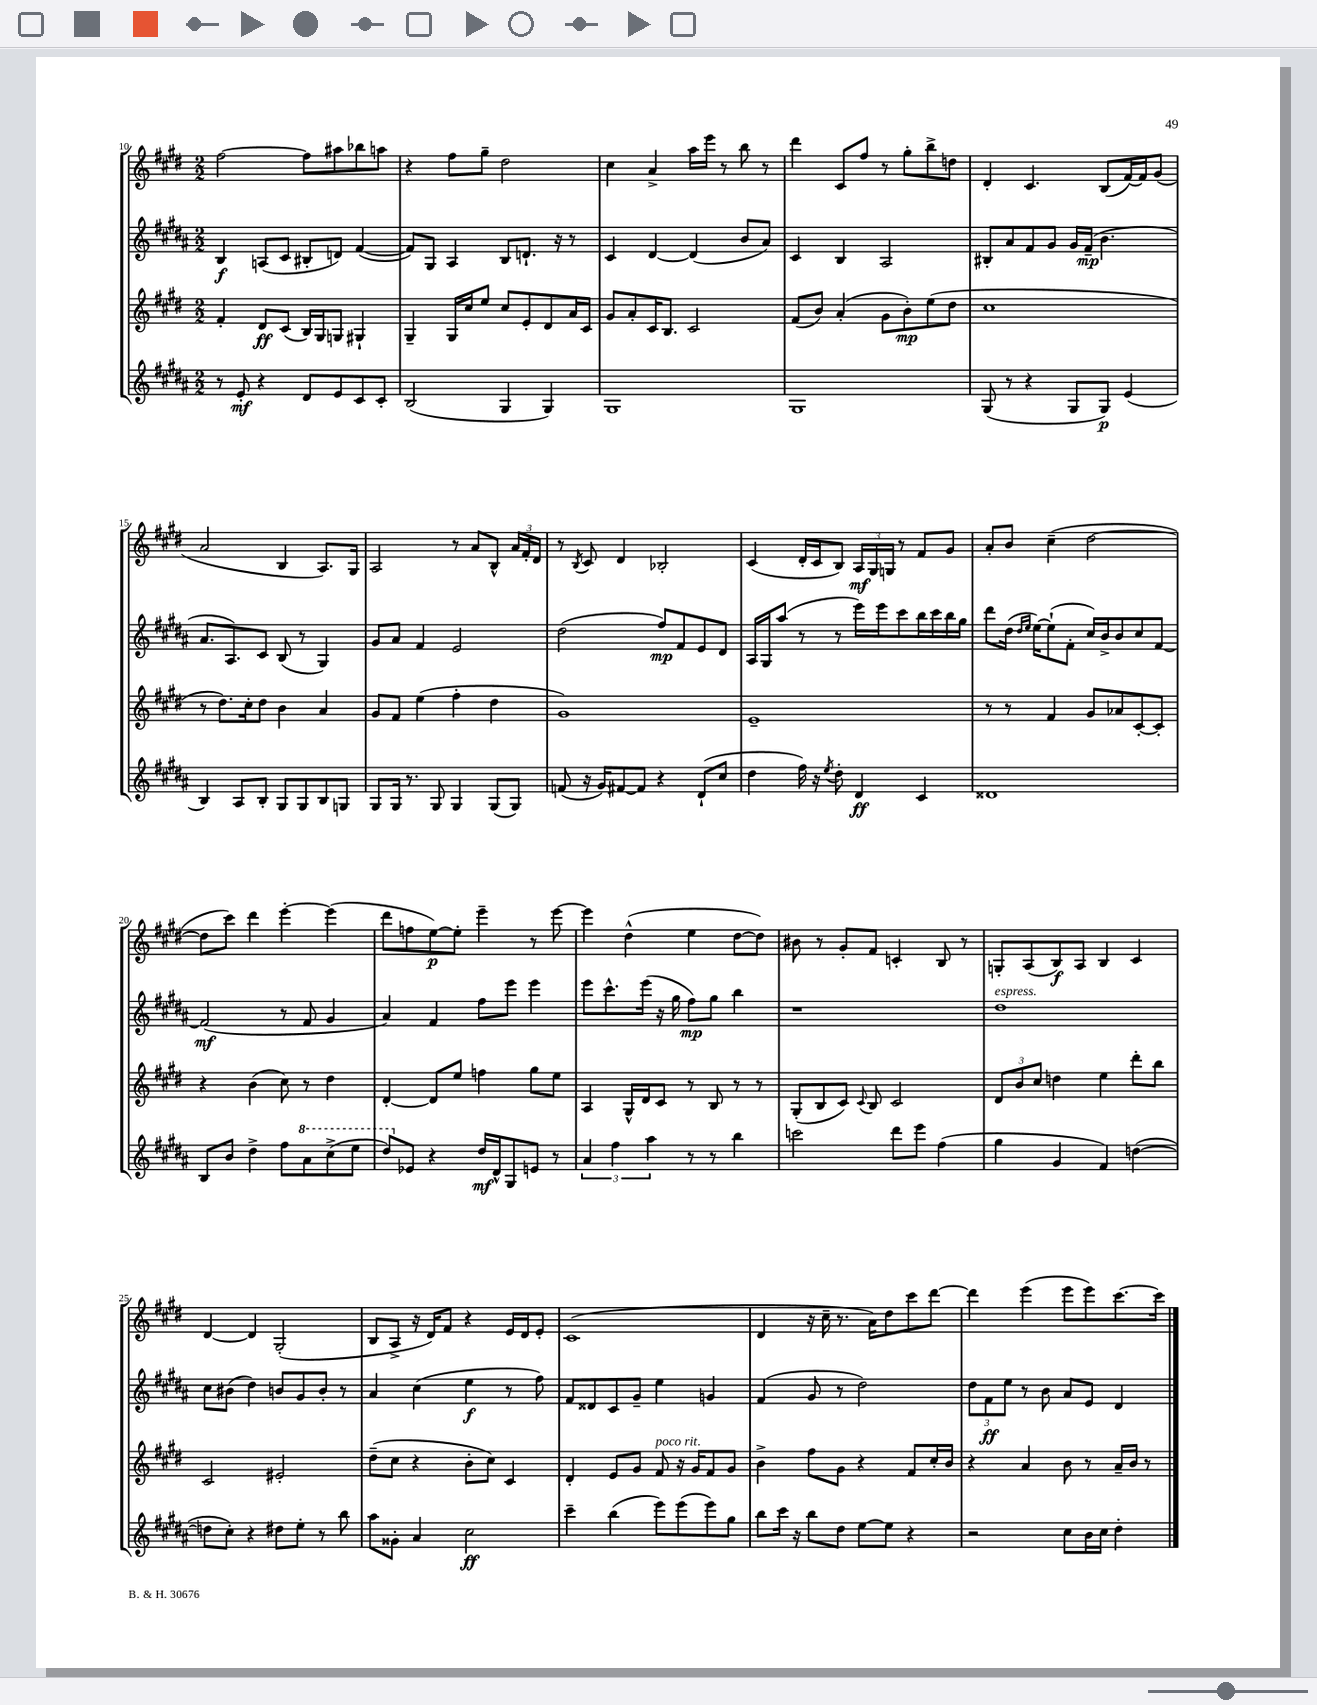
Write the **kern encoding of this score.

**kern	**kern	**kern	**kern
*staff4	*staff3	*staff2	*staff1
*clefG2	*clefG2	*clefG2	*clefG2
*k[f#c#g#d#a#]	*k[f#c#g#d#]	*k[f#c#g#d#a#]	*k[f#c#g#d#]
*M2/2	*M2/2	*M2/2	*M2/2
8r	4f#'	4B	[2ff#
8e'	.	.	.
4r	8d#	(8A	.
.	(8c#	8c#	.
8d#	16B)	8B#'	8ff#]
.	16G#	.	.
8e	8G	8d)	8aa#
8c#	4G#`	([4f#	8bb-
8c#'	.	.	8aa
=	=	=	=
(2B	4G#~	8f#])	4r
.	.	8G#	.
.	16G#	4A#	8ff#
.	16cc#	.	.
.	8ee	.	8gg#~
4G#	8cc#	8B	2dd#
.	8e'	8.d`	.
4G#)	8d#	.	.
.	.	16r	.
.	16a	8r	.
.	16c#	.	.
=	=	=	=
1G#	8g#	4c#	4cc#
.	8a'	.	.
.	16c#	[4d#	4a^
.	8.B	.	.
.	2c#	(4d#]	16aa
.	.	.	16eee
.	.	.	8r
.	.	8b	8bb
.	.	8a#)	8r
=	=	=	=
1G#	(8f#	4c#	4ddd#
.	8b)	.	.
.	(4a'	4B	8c#
.	.	.	8ff#
.	8g#	2A#	8r
.	8b')	.	8gg#'
.	(8ee	.	8bb^
.	8dd#	.	8dd
=	=	=	=
(8G#	1cc#	8B#'	4d#'
8r	.	8a#	.
4r	.	8f#	4.c#
.	.	8g#	.
8G#	.	16g#	.
.	.	(16f#~	.
8G#)	.	4.b	(8B
(4e	.	.	[16f#)
.	.	.	16f#]
.	.	.	(8g#
=	=	=	=
4B)	8r	8.a#	2a
.	8.dd#)	.	.
.	.	8.A#)	.
8A#	.	.	.
.	16cc#'	.	.
8B'	8dd#	8c#	.
8G#	4b	(8B	4B
8G#	.	8r	.
8B	4a	4G#)	8.A)
8G	.	.	.
.	.	.	16G#
=	=	=	=
8G#	8g#	8g#	2A
16G#	8f#	8a#	.
8.r	.	.	.
.	(4ee	4f#	.
8G#	.	.	.
4G#	4ff#'	2e	8r
.	.	.	8a
(8G#	4dd#	.	8B^^
8G#)	.	.	24a
.	.	.	24f#'
.	.	.	24d#
=	=	=	=
(8f	1g#)	(2dd#	8r
.	.	.	8qB
16r	.	.	8c#
16g#)	.	.	.
[8f#	.	.	4d#
8f#]	.	.	.
4r	.	8ff#)	2B-'
.	.	8f#	.
(8d#`	.	8e	.
8cc#	.	8d#	.
=	=	=	=
4dd#	1e~	16A#	(4c#
.	.	16G#	.
.	.	(8aa#	.
16ff#)	.	8r	16d#'
16r	.	.	16c#
8qee	.	.	.
8dd#'	.	8r	8B)
4d#	.	16eee)	24A
.	.	.	24G#
.	.	16eee	.
.	.	.	24G
.	.	8ccc#	8r
4c#	.	16bb	8f#
.	.	16ccc#	.
.	.	16bb	8g#
.	.	16gg#	.
=	=	=	=
1d##	8r	8ddd#	8a'
.	8r	(16dd#	8b
.	.	16qqdd#	.
.	.	16qqee	.
.	.	[16ee)	.
.	4f#	(8ee`]	(4cc#~
.	.	8f#'	.
.	8g#	16cc#)	[2dd#
.	.	16b^	.
.	8a-	8b	.
.	[8c#'	8cc#	.
.	8c#']	[8f#	.
=	=	=	=
8B	4r	(2f#]	8dd#]
8b	.	.	8ccc#)
4dd#^	(4b	.	4ddd#
8ff#	8cc#)	8r	[4eee'
8aa#	8r	8f#	.
(8ccc#^	4dd#	4g#	(4eee]
8eee	.	.	.
=	=	=	=
8ddd#)	[4d#'	4a#)	8ddd#
8e-	.	.	8ff
4r	8d#]	4f#	[8ee)
.	8ee	.	8ee']
16dd#	4ff	8ff#	4eee~
16d#^^	.	.	.
8G#	.	8eee	.
8e	8gg#	4eee	8r
8r	8ee	.	[8eee
=	=	=	=
6a#	4A	8eee	4eee]
.	.	8.ccc#^^	.
6ff#	.	.	.
.	16G#^^	.	(4dd#^^
.	16d#	(16eee	.
6aa#	.	.	.
.	8c#	16r	.
.	.	16gg#	.
8r	8r	8ff#)	4ee
8r	8B	8gg#	.
4bb	8r	4bb	[8dd#
.	8r	.	8dd#])
=	=	=	=
2ccc	(8G#'	1r	8b#
.	8B	.	8r
.	8c#)	.	8g#'
.	8qqc#	.	.
.	8B	.	8f#
8ddd#	2c#	.	4c'
8eee	.	.	.
(4ff#	.	.	8B
.	.	.	8r
=	=	=	=
4gg#	12d#	1dd#	8G'
.	12b	.	.
.	.	.	(8A
.	12cc#	.	.
4g#	4dd	.	8B)
.	.	.	8A
4f#)	4ee	.	4B
([4dd	8ddd#'	.	4c#
.	8bb	.	.
=	=	=	=
8dd]	2c#	8cc#	[4d#
8cc#')	.	(8b#	.
4r	.	4dd#)	4d#]
8dd#	2e#'	8b	(2G#'
8ee'	.	8g#	.
8r	.	8b'	.
8bb	.	8r	.
=	=	=	=
8aa#	(8dd#~	4a#	8B
8g##'	8cc#	.	8A^
4a#	4r	(4cc#	16r
.	.	.	16d#)
.	.	.	8f#
2cc#	8b'	4ee	4r
.	8cc#)	.	.
.	4c#	8r	16e
.	.	.	16d#
.	.	8ff#)	8e'
=	=	=	=
4ccc#~	4d#'	8f#	(1c#
.	.	8d##	.
(4bb	8e	8c#	.
.	8g#	8g#~	.
8eee)	8f#	4ee	.
(8eee	16r	.	.
.	16g#	.	.
8eee)	8f#	4g	.
8gg#	8g#	.	.
=	=	=	=
8bb	4b^	(4f#	4d#
16ccc#	.	.	.
16r	.	.	.
8bb	8ff#	8g#	16r
.	.	.	16cc#~
8dd#	8g#	8r	8.r
[8ee	4r	2dd#)	.
.	.	.	16a)
8ee]	.	.	8dd#
4r	8f#	.	8ccc#
.	16cc#'	.	[8ddd#
.	16b	.	.
=	=	=	=
2r	4r	12dd#	4ddd#]
.	.	12f#	.
.	.	12ee	.
.	4a	8r	(4eee
.	.	8b	.
8cc#	8b	8a#	8eee
16b	8r	8e	8eee)
16cc#	.	.	.
4dd#'	16a~	4d#	[8.ccc#
.	16b	.	.
.	8r	.	.
.	.	.	16ccc#]
==	==	==	==
*-	*-	*-	*-
